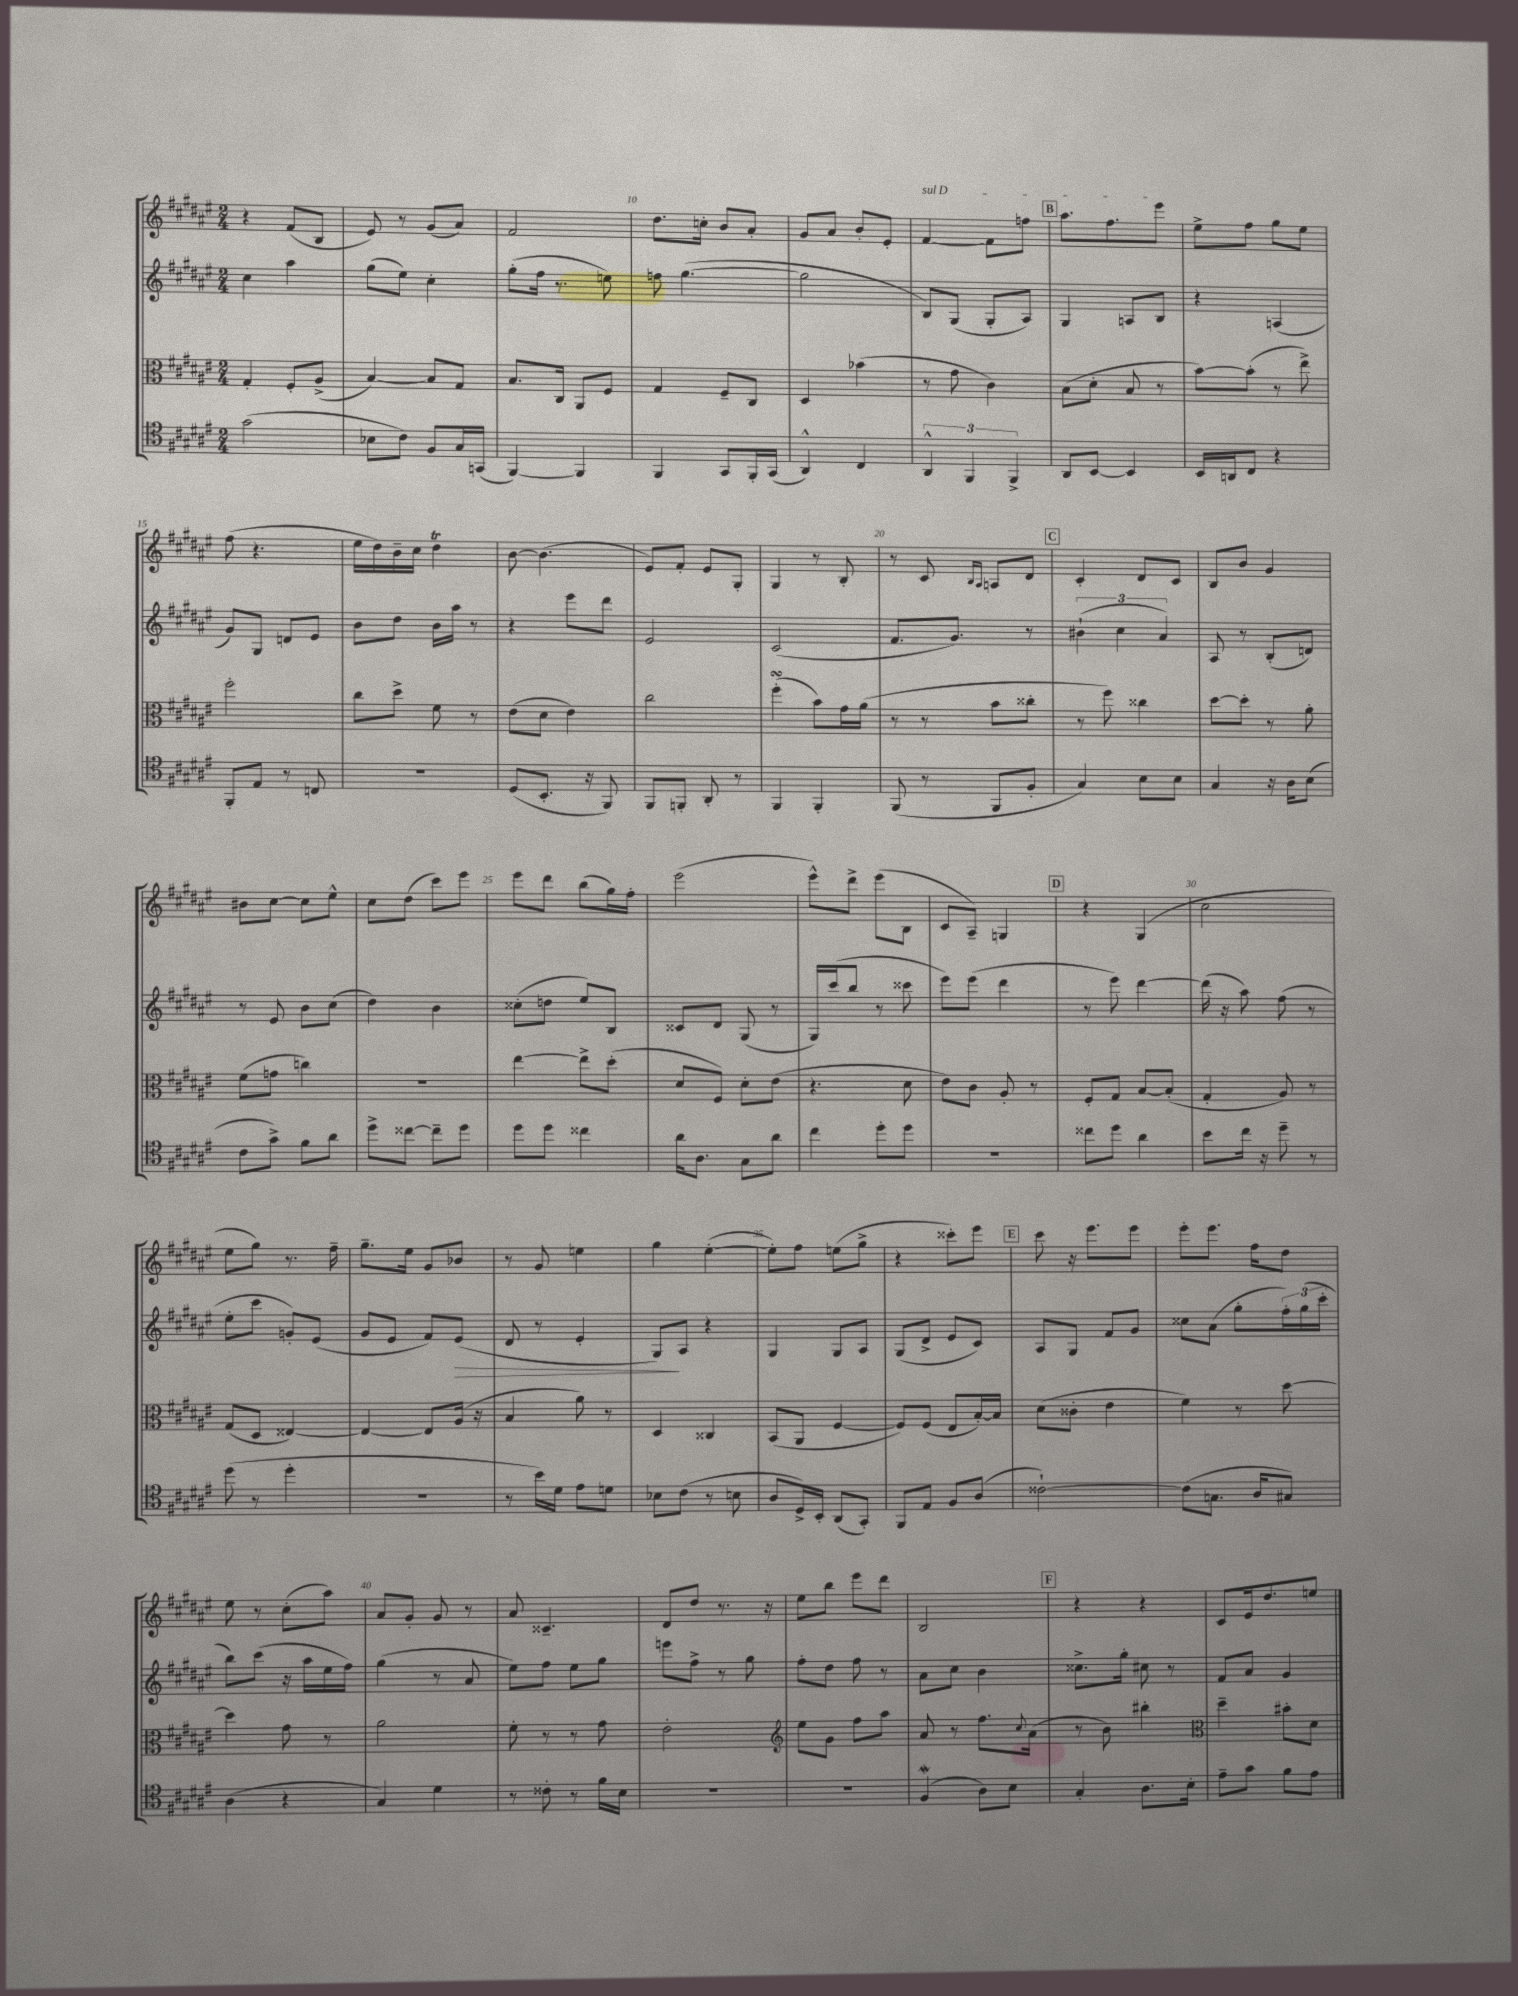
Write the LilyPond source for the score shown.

<<
\new StaffGroup <<
\new Staff = "s0" {
    \clef treble \key fis \major \numericTimeSignature \time 2/4
    r4 fis'8( b8 |
    eis'8) r8 gis'8( ais'8) |
    fis'2 |
    dis''8. c''16-. b'8 ais'8-. |
    gis'8 ais'8 b'8-. eis'8-. |
    \once \override TextSpanner.bound-details.left.text = \markup { \italic "sul D" } fis'4~\startTextSpan fis'8 f''8 |
    \mark \markup { \box "B" } ais''8. fis''8. eis'''8\stopTextSpan |
    eis''8-> fis''8 gis''8 eis''8 |
    fis''8( r4. |
    eis''16 dis''16) b'16-- cis''16 dis''4\trill |
    b'8~ b'4.( |
    eis'8) fis'8-. eis'8 gis8-. |
    gis4 r8 b8-. |
    r8 cis'8 \grace { b16 ais16 } a8 dis'8 |
    \mark \markup { \box "C" } cis'4-. dis'8 cis'8 |
    b8 b'8 gis'4 |
    bis'8 cis''8~ cis''8 eis''8-^ |
    cis''8 dis''8( cis'''8) eis'''8 |
    eis'''8 dis'''8 b''8( gis''16) fis''16-. |
    eis'''2( |
    eis'''8-^) dis'''8-> eis'''8( b8 |
    cis'8 ais8--) g4 |
    \mark \markup { \box "D" } r4 gis4( |
    cis''2 |
    eis''8 gis''8) r8. fis''16-- |
    gis''8.-- eis''16 gis'8 bes'8 |
    r8 gis'8 e''4 |
    gis''4 eis''4~-.( |
    eis''8-.) fis''8 e''8( gis''8-> |
    r4 cisis'''8-.) eis'''8 |
    \mark \markup { \box "E" } cis'''8 r16 eis'''8. eis'''8 |
    eis'''8-. eis'''8. fis''16 dis''8 |
    eis''8 r8 cis''8-.( ais''8) |
    ais'8 gis'8-. gis'8 r8 |
    ais'8 cisis'4.-- |
    dis'8 dis''8 r8. r16 |
    eis''8 b''8 eis'''8 dis'''8 |
    b2 |
    \mark \markup { \box "F" } r4 r4 |
    cis'8 eis'16 dis''8. e''8 \bar "|." |
}
\new Staff = "s1" {
    \clef treble \key fis \major \numericTimeSignature \time 2/4
    cis''4 ais''4 |
    gis''8( eis''8) cis''4-. |
    gis''8-.( fis''16 r8. e''8) |
    f''8 gis''4.~( |
    gis''2 |
    b8) gis8( gis8-. ais8) |
    \mark \markup { \box "B" } gis4 a8 b8 |
    r4 a4( |
    gis'8) gis8 d'8 eis'8 |
    b'8 dis''8 b'16 ais''16 r8 |
    r4 eis'''8 dis'''8 |
    eis'2 |
    cis'2( |
    fis'8. gis'8.) r8 |
    \mark \markup { \box "C" } \tuplet 3/2 { bis'4-!( cis''4 ais'4) } |
    ais8 r8 b8-.( d'8) |
    r8 eis'8 b'8 cis''8( |
    dis''4) b'4 |
    cisis''8-.( d''8 eis''8) b8 |
    cisis'8 dis'8 gis8( r8 |
    gis16) cis'''16( b''8 r8 cisis'''8 |
    eis'''8) eis'''8( dis'''4 |
    \mark \markup { \box "D" } r8 eis'''8) dis'''4~ |
    dis'''16( r16 ais''8) fis''8( r8 |
    eis''8-. cis'''8 g'8-.) eis'8( |
    gis'8 eis'8 fis'8) eis'8\>( |
    dis'8 r8 eis'4-. |
    gis8\!) ais8 r4 |
    gis4 gis8 ais8 |
    gis8( dis'8-> eis'8 cis'8) |
    \mark \markup { \box "E" } ais8 gis8 fis'8 gis'8 |
    cisis''8 ais'8( gis''8-. \tuplet 3/2 { fis''16-.) gis''16( cis'''16-. } |
    b''8) cis'''8( r16 ais''16 eis''16 fis''16) |
    gis''4( r8 ais'8 |
    eis''8) fis''8 eis''8 gis''8 |
    e'''8 fis''8-> r8 gis''8 |
    fis''8-. dis''8 fis''8 r8 |
    ais'8 cis''8 b'4 |
    \mark \markup { \box "F" } cisis''8.-> gis''16-. cis''8 r8 |
    fis'8 ais'8 gis'4 \bar "|." |
}
\new Staff = "s2" {
    \clef alto \key fis \major \numericTimeSignature \time 2/4
    gis4-. fis8-. ais8->( |
    b4~) b8 gis8 |
    b8. cis16 ais,8 fis8 |
    gis4 fis8-- cis8 |
    dis4 bes'4( |
    r8 gis'8 cis'4) |
    \mark \markup { \box "B" } b8( dis'8-. b8 r8 |
    b'8~) b'8-.( r8 eis''8->) |
    fis''2-. |
    cis''8 dis''8-> fis'8 r8 |
    eis'8( dis'8 eis'4) |
    cis''2 |
    fis''4-.\turn( b'8) gis'16 ais'16( |
    r8 r8 b'8 cisis''8-. |
    \mark \markup { \box "C" } r8 fis''8) cisis''4 |
    dis''8~ dis''8-. r8 ais'8-. |
    fis'8( g'8 c''4) |
    R2 |
    eis''4~ eis''8-> dis''8-.( |
    dis'8 fis8) dis'8-. eis'8( |
    r4. dis'8 |
    eis'8) cis'8 ais8-. r8 |
    \mark \markup { \box "D" } fis8-. gis8 b8~ b8-.( |
    gis4-. ais8) r8 |
    gis8( dis8 eisis4~) |
    eisis4~ eisis8 ais16( r16 |
    b4 ais'8) r8 |
    dis4 cisis4 |
    b,8( ais,8 fis4~ |
    fis8) fis8( eis8 b16~-.) b16 |
    \mark \markup { \box "E" } dis'8( cisis'8-. eis'4 |
    fis'4) r8 dis''8~ |
    dis''4 gis'8 r8 |
    ais'2 |
    fis'8-. r8 r8 gis'8 |
    eis'2-. |
    \clef treble eis''8 gis'8 fis''8 ais''8 |
    ais'8 r8 fis''8. \appoggiatura { cis''8 } ais'16( |
    \mark \markup { \box "F" } r8 b'8) bis''4-. |
    \clef alto dis''4-- bis'8-. dis'8 \bar "|." |
}
\new Staff = "s3" {
    \clef tenor \key fis \major \numericTimeSignature \time 2/4
    gis'2( |
    bes8 cis'8) fis8 gis16 g,16( |
    fis,4~) fis,4 |
    fis,4 gis,8 fis,16-. gis,16( |
    ais,4-^) cis4 |
    \tuplet 3/2 { ais,4-^ fis,4 fis,4-> } |
    \mark \markup { \box "B" } ais,8 b,8~ b,4 |
    b,16 a,16 cis8 r4 |
    fis,8-. eis8 r8 c8 |
    r2 |
    dis8( b,8.-. r16 fis,8) |
    fis,8 f,8-. ais,8-. r8 |
    fis,4 fis,4-. |
    fis,8( r8 fis,8 fis8-. |
    \mark \markup { \box "C" } gis4) b8 b8 |
    gis4 r16 ais16 b8( |
    cis'8 gis'8->) fis'8 ais'8 |
    dis''8-> cisis''8~ cisis''8-- dis''8 |
    dis''8 dis''8 cisis''4 |
    ais'16 ais8. gis8 ais'8 |
    cis''4 dis''8-. dis''8 |
    r2 |
    \mark \markup { \box "D" } cisis''8 dis''8 ais'4 |
    b'8 cis''16 r16 dis''8-- r8 |
    dis''8( r8 dis''4-. |
    R2 |
    r8 b'16) dis'16 eis'8 d'8 |
    bes8 cis'8( r8 b8 |
    ais8 dis16->) b,16-. ais,8( gis,8-.) |
    fis,8 eis8 fis8 ais8( |
    \mark \markup { \box "E" } cisis'2~-!) |
    cisis'8( g8. ais16 gis8) |
    ais4( r4 |
    gis4) dis'4 |
    r8 cisis'8-. r8 fis'16 b16 |
    R2 |
    R2 |
    fis4\mordent( ais8) b8 |
    \mark \markup { \box "F" } gis4-. ais8. b16-. |
    eis'8-- gis'8 fis'8 eis'8 \bar "|." |
}
>>
>>
\layout { \context { \Score currentBarNumber = #7 \override BarNumber.break-visibility = ##(#f #t #t) barNumberVisibility = #(every-nth-bar-number-visible 5) } }
